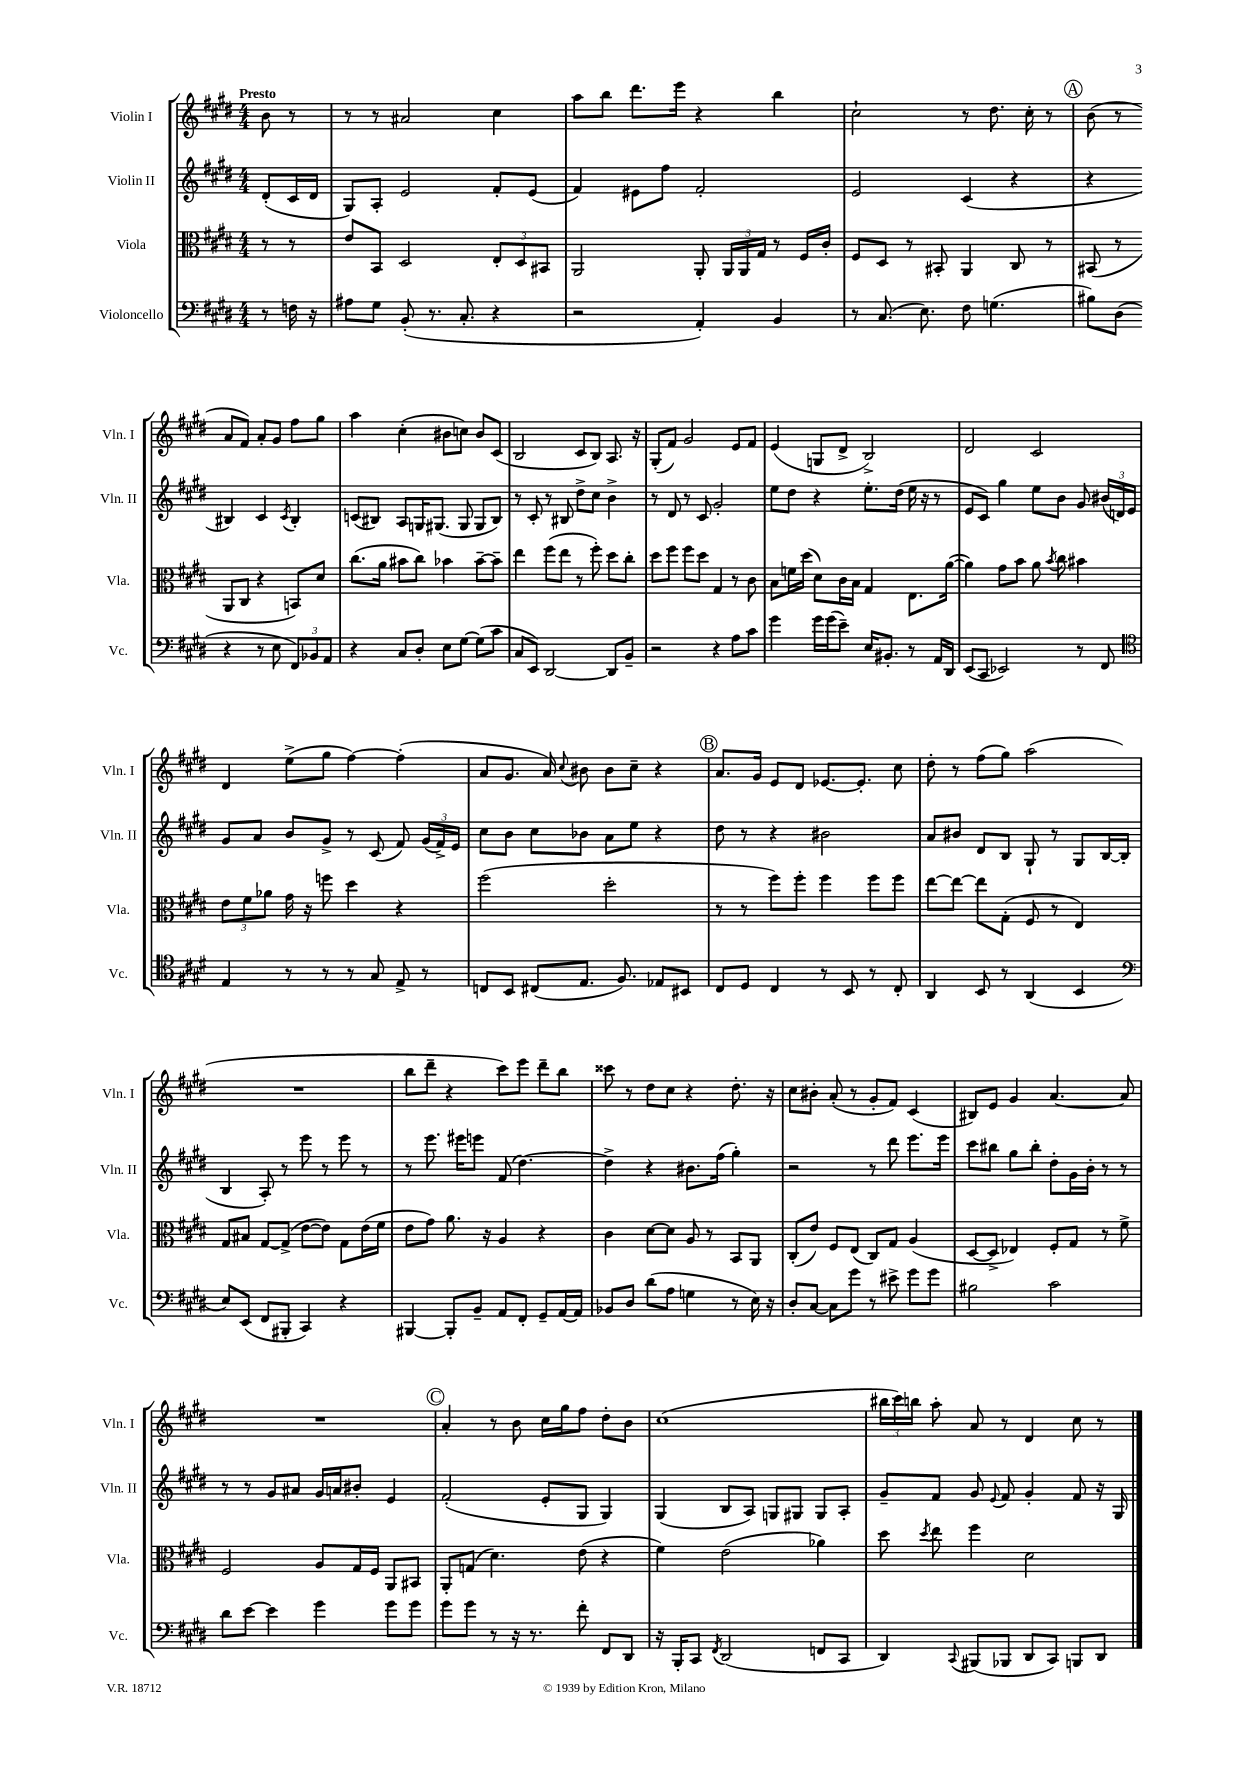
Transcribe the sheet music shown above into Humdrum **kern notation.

**kern	**kern	**kern	**kern
*part4	*part3	*part2	*part1
*staff4	*staff3	*staff2	*staff1
*I"Violoncello	*I"Viola	*I"Violin II	*I"Violin I
*I'Vc.	*I'Vla.	*I'Vln. II	*I'Vln. I
*clefF4	*clefC3	*clefG2	*clefG2
*k[f#c#g#d#]	*k[f#c#g#d#]	*k[f#c#g#d#]	*k[f#c#g#d#]
*M4/4	*M4/4	*M4/4	*M4/4
=	=	=	=
!	!	!	!LO:TX:a:B:t=Presto
8r	8r	(8d#'/L	8b\
16Fn\	8r	16c#/L	8r
16r	.	16d#/JJ	.
=1	=1	=1	=1
8A#X\L	8e/L	8G#/L)	8r
8G#\J	8BB/J	8A'/J	8r
(8BB'/	2D#/	2e/	2a#X/
8.r	.	.	.
8.C#'/	.	.	.
4r	12E'/L	8f#'/L	4cc#\
.	12D#/	.	.
.	.	(8e/J	.
.	12BB#X/J	.	.
=2	=2	=2	=2
2r	2AA/	4f#/)	8aa\L
.	.	.	8bb\J
.	.	8e#X\L	8.ddd#\L
.	.	8ff#\J	.
.	.	.	16eee\Jk
4AA'/)	8AA'/	2f#'/	4r
.	24AA/LL	.	.
.	24AA/	.	.
.	24G#/JJ	.	.
4BB/	8r	.	4bb\
.	16F#/LL	.	.
.	16c#'/JJ	.	.
=3	=3	=3	=3
8r	8F#/L	2e/	2cc#`\
(8.C#/	8D#/J	.	.
.	8r	.	.
8.E\)	.	.	.
.	8BB#X'/	.	.
8F#\	4AA/	(4c#/	8r
(4.Gn\	.	.	8.dd#\
.	8C#/	4r	.
.	.	.	16cc#'\
.	8r	.	8r
!!LO:REH:place=s1:t=A
=4	=4	=4	=4
8B#X\L)	(8BB#X/	4r	(8b\
(8D#\J	8r	.	8r
4r	8AA/L	4B#X/)	8a/L
.	8C#/J	.	8f#/J)
8r	4r	4c#/	8a'/L
8E\	.	.	8g#/J
.	.	8qc#/	.
12FF#/L)	8BBn/L)	4B#'/	8ff#\L
12BB-X/	.	.	.
.	8d#/J	.	8gg#\J
12AA/J	.	.	.
!!LO:LB:g=z
=5	=5	=5	=5
4r	(8.cc#\L	(8cn/L	4aa\
.	.	8B#X/J)	.
.	16a\Jk	.	.
8C#/L	8b#X\L	8A/L	(4cc#'\
8D#'/J	8cc#\J)	16Gn/K	.
.	.	(8.G#X/J	.
8E\L	4b-X\	.	8b#X\L
[8G#\J	.	8G#/	8ccn\J)
(8G#\L]	[8b-~\L	8G#/L	8b#/L
8c#\J	8b-~\J]	8B#/J)	(8c#/J
=6	=6	=6	=6
8C#/L	4ee\	8r	2B/
8EE/J)	.	8c#'/	.
[2DD#/	(8ff#\L	8r	.
.	8ee\J	8B#X/	.
.	8r	8dd#^\L	8c#/L
.	8ff#'\)	8cc#\J	8B/J)
8DD#/L]	8dd#\L	4b^\	8.A/
8BB~/J	8cc#'\J	.	.
.	.	.	16r
=7	=7	=7	=7
2r	8dd#\L	8r	(8G#'/L
.	8ff#\J	8d#/	8f#/J)
.	8ff#\L	8r	2g#/
.	8dd#\J	8c#/	.
4r	4G#/	2g#'/	.
8A\L	8r	.	8e/L
8c#\J	8c#\	.	8f#/J
=8	=8	=8	=8
4g#\	8B\L	8ee\L	(4e/
.	16fn\L	8dd#\J	.
.	(16dd#\JJ	.	.
16g#\LL	8d#\L)	4r	8Gn/L
(16g#\J	.	.	.
8e~\J)	16c#\L	.	8d#^/J
.	16B\JJ	.	.
16E/KL	4G#/	8.ee'\L	2B^/)
8.BB#X'/J	.	.	.
.	.	(16dd#\Jk	.
8r	8.E\L	16ee\	.
.	.	16r	.
16AA/LL	.	8r	.
16DD#/JJ	([16a\Jk	.	.
=9	=9	=9	=9
(8EE/L	4a\])	8e/L	2d#/
8CC#/J	.	8c#/J)	.
2EE-X/)	8g#\L	4gg#\	.
.	8b\J	.	.
.	8a\	8ee\L	2c#/
.	8qb/	.	.
.	8cc#\	8b\J	.
8r	4b#X\	8g#/	.
8FF#/	.	(24b#X/LL	.
.	.	24dn/)	.
.	.	24e/JJ	.
!!LO:LB:g=z
=10	=10	=10	=10
*clefC4	*	*	*
4E/	12e\L	8g#/L	4d#/
.	12f#\	.	.
.	.	8a/J	.
.	12a-X\J	.	.
8r	16g#\	8b/L	(8ee^\L
.	16r	.	.
8r	8ffn\	8g#^/J	8gg#\J
8r	4dd#\	8r	[4ff#\)
8G#/	.	(8c#/	.
8E^/	4r	8f#/)	(4ff#'\]
8r	.	(24g#/LL	.
.	.	24f#^/)	.
.	.	24e/JJ	.
=11	=11	=11	=11
8Cn/L	(2ff#\	8cc#\L	8a/L
8BB/J	.	8b\J	8.g#/J
(8C#X/L	.	8cc#\L	.
.	.	.	16a/)
.	.	.	8qqcc#/
8.E/J	.	8b-X\J	8b#X\
.	2dd#'\	8a\L	8b#\L
8.F#/)	.	.	.
.	.	8ee\J	8cc#~\J
8E-X/L	.	4r	4r
8BB#X/J	.	.	.
!!LO:REH:place=s1:t=B
=12	=12	=12	=12
8C#/L	8r	8dd#\	8.a/L
8D#/J	8r	8r	.
.	.	.	16g#/Jk
4C#/	8ff#\L)	4r	8e/L
.	8ff#'\J	.	8d#/J
8r	4ff#\	2b#X\	[8.e-X/L
8BB/	.	.	.
.	.	.	8.e-'/J]
8r	8ff#\L	.	.
8C#'/	8ff#\J	.	8cc#\
=13	=13	=13	=13
4AA/	[8ee\L	8a/L	8dd#'\
.	8ee\J_	8b#X/J	8r
8BB/	8ee\L]	8d#/L	(8ff#\L
8r	(8G#'\J	8B/J	8gg#\J)
(4AA/	8F#/	8G#`/	(2aa\
.	8r	8r	.
4BB/	4E/)	8G#/L	.
.	.	[16B/L	.
.	.	(16B/JJ]	.
!!LO:LB:g=z
=14	=14	=14	=14
*clefF4	*	*	*
8E/L)	8G#/L	4B/	1r
(8EE/J	8B#X/J	.	.
8FF#/L	[8G#/L	8A'/)	.
8BBB#X'/J	(8G#^/J]	8r	.
4CC#/)	[8e\L	8eee\	.
.	8e\J])	8r	.
4r	8G#\L	8eee\	.
.	(16e\L	8r	.
.	16f#\JJ	.	.
=15	=15	=15	=15
[4BBB#X/	8e\L	8r	8bb\L
.	8g#\J)	8.eee\	8ddd#~\J
8BBB#'/L]	8.a\	.	4r
.	.	16eee#X\KL	.
8BB~/J	.	8eeen\J	.
.	16r	.	.
8AA/L	4A/	(8f#/	8ccc#\L)
8FF#'/J	.	[4.dd#\)	8eee\J
8GG#~/L	4r	.	8ddd#~\L
[16AA/L	.	.	8bb\J
16AA/JJ]	.	.	.
=16	=16	=16	=16
8BB-X/L	4c#\	4dd#^\]	8ccc##X\
8D#/J	.	.	8r
(8d#\L	[8d#\L	4r	8dd#\L
8A\J	8d#\J]	.	8cc#\J
4Gn\	8A/	8.b#X\L	4r
.	8r	.	.
.	.	(16ff#\Jk	.
8r	8BB/L	4gg#'\)	8.dd#'\
16E\)	8AA/J	.	.
16r	.	.	16r
=17	=17	=17	=17
8D#'/L	(8C#'/L	2r	8cc#\L
[8C#/J	8e/J)	.	8b#X'\J
8C#\L]	8F#/L	.	(8a'/
8g#\J	(8E/J	.	8r
8r	8C#/L)	8r	8g#'/L
8e#X^\	8G#/J	8ddd#\	8f#/J)
8g#\L	(4A/	8.eee\L	(4c#/
8g#\J	.	.	.
.	.	16eee\Jk	.
=18	=18	=18	=18
2B#X\	[8D#/L	8ccc#\L	8B#X/L)
.	8D#^/J]	8bb#X\J	8e/J
.	4E-X/)	8gg#\L	4g#/
.	.	8bb#'\J	.
2c#\	8F#'/L	8dd#'\L	[4.a/
.	8G#/J	16g#\L	.
.	.	16b'\JJ	.
.	8r	8r	.
.	8f#^\	8r	8a/]
!!LO:LB:g=z
=19	=19	=19	=19
8d#\L	2F#/	8r	1r
[8e\J	.	8r	.
4e\]	.	8g#/L	.
.	.	8a#X/J	.
4g#\	8A/L	16g#/LL	.
.	.	16an/J	.
.	16G#/L	8b#X'/J	.
.	16F#/JJ	.	.
8g#\L	8AA/L	4e/	.
8g#\J	8BB#X/J	.	.
!!LO:REH:place=s1:t=C
=20	=20	=20	=20
8g#\L	8AA'/L	(2f#'/	4a'/
8g#\J	(8Gn/J	.	.
8r	4.d#\)	.	8r
16r	.	.	8b\
8.r	.	.	.
.	.	8e'/L	16cc#\LL
.	.	.	16gg#\J
8f#'\	(8e\	8G#/J	8ff#\J
8FF#/L	4r	4G#/)	8dd#'\L
8DD#/J	.	.	8b\J
=21	=21	=21	=21
16r	4f#\)	(4G#/	(1cc#
16BBB'/KL	.	.	.
8CC#/J	.	.	.
8qFF#/	.	.	.
(2DD#/	(2e\	8B/L	.
.	.	8A/J)	.
.	.	8Gn/L	.
.	.	8G#X/J	.
8FFn/L	4a-X\)	8G#/L	.
8CC#/J	.	8A'/J	.
=22	=22	=22	=22
4DD#/)	8dd#\	8g#~/L	24bb#X\LL
.	.	.	24ccc#\)
.	.	.	24bbn\JJ
.	8qdd#/	.	.
.	8ee\	8f#/J	8aa'\
8qqCC#/	.	.	.
(8BBB#X/L	4ff#\	8g#/	8a/
.	.	8qqe/	.
8BBB-X/J	.	8f#/	8r
8DD#/L	2d#\	4g#'/	4d#/
8CC#/J)	.	.	.
8BBBn/L	.	8f#/	8cc#\
8DD#/J	.	16r	8r
.	.	16G#/	.
==	==	==	==
*-	*-	*-	*-
